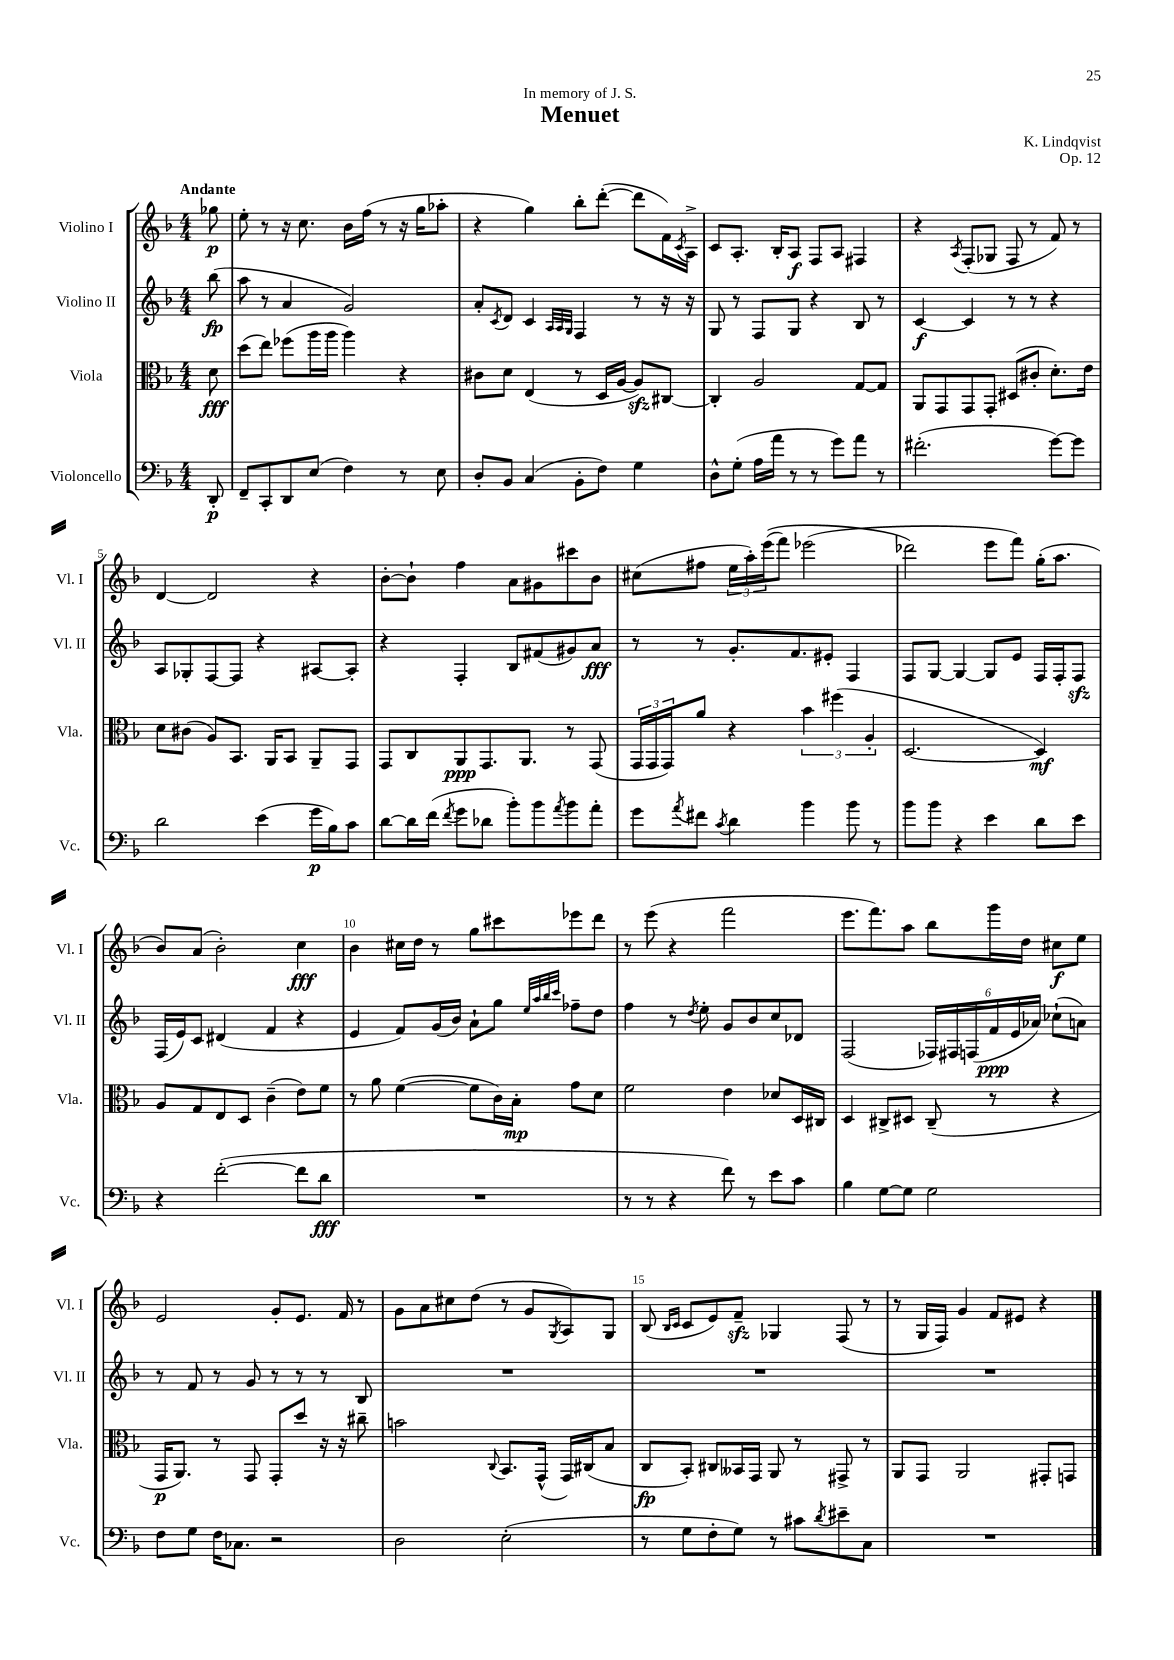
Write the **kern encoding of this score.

**kern	**kern	**kern	**kern
*staff4	*staff3	*staff2	*staff1
*clefF4	*clefC3	*clefG2	*clefG2
*k[b-]	*k[b-]	*k[b-]	*k[b-]
*M4/4	*M4/4	*M4/4	*M4/4
8DD'	8d	(8bb-	8gg-
=	=	=	=
8FF~	(8dd	8aa	8ee'
8CC'	8ee)	8r	8r
8DD	(8ff-	4a	16r
.	.	.	8.cc
(8E	16aa	.	.
.	16aa	.	.
4F)	4aa)	2g)	16b-
.	.	.	(16ff
.	.	.	8r
8r	4r	.	16r
.	.	.	16gg
8E	.	.	8aa-'
=	=	=	=
8D'	8c#	8a'	4r
.	.	8qc	.
8BB-	8d	8d	.
(4C	(4E	4c	4gg)
.	.	32qqA	.
.	.	32qqA	.
.	.	32qqG	.
8BB-'	8r	4F	8bb-'
8F)	16D	.	([8ddd'
.	[16A	.	.
4G	8A])	8r	8ddd]
.	[8C#	16r	16f)
.	.	.	8qc
.	.	16r	16A^
=	=	=	=
8D^^	4C#']	8G	8c
(8G'	.	8r	8.A'
16A	2A	8F	.
16a	.	.	16B-'
8r	.	8G	8A
8r	.	4r	8F
8g)	.	.	8A
8a	[8G	8B-	4F#
8r	8G]	8r	.
=	=	=	=
(2.f#'	8AA	[4c	4r
.	8GG	.	.
.	.	.	8qA
.	8GG	4c]	(8F'
.	8GG'	.	8G-
.	(8D#	8r	8F
.	8c#'	8r	8r
[8g)	8.d')	4r	8f)
8g]	.	.	8r
.	16e	.	.
=	=	=	=
2d	8d	8A	[4d
.	(8c#	8G-'	.
.	8A)	[8F	2d]
.	8.BB-	8F]	.
(4e	.	4r	.
.	16AA	.	.
.	8BB-	.	.
16g	8AA~	[8A#	4r
16B-)	.	.	.
8c	8GG	8A#']	.
=	=	=	=
[8d	8GG	4r	[8b-'
16d]	8C	.	8b-`]
(16f	.	.	.
8qf	.	.	.
8g	8AA	4F'	4ff
8d-	8.GG	.	.
8b-')	.	8B-	8a
.	8.AA	.	.
8b-	.	(8f#	8g#
8qa	.	.	.
8b-	8r	8g#)	8ccc#
8a'	(8GG	8a	8b-
=	=	=	=
8g	24GG	8r	(8cc#
.	24GG	.	.
.	24GG)	.	.
8qa	.	.	.
8f#	8a	8r	8ff#
8qc	.	.	.
4d	4r	8.g'	24ee
.	.	.	24aa')
.	.	.	&((24eee
.	.	.	8fff)
.	.	8.f	.
4b-	6b-	.	(2eee-
.	.	8e#'	.
.	(6ff#	.	.
8b-	.	4F	.
.	6A'	.	.
8r	.	.	.
=	=	=	=
8b-	[2.D	8F	2ddd-&)
8b-	.	[8G	.
4r	.	4G_	.
4e	.	8G]	8eee
.	.	8e	8fff)
8d	4D])	16F	(16gg'
.	.	16F'	8.aa
8e	.	8F	.
=	=	=	=
4r	8A	(16F	8b-)
.	.	16e)	.
.	8G	8c	(8a
([2f'	8E	(4d#	2b-')
.	8D	.	.
.	(4c~	4f	.
8f]	8e)	4r	4cc
8d	8f	.	.
=	=	=	=
1r	8r	4e	4b-
.	8a	.	.
.	([4f	8f)	16cc#
.	.	.	16dd
.	.	(16g	8r
.	.	16b-)	.
.	8f]	8a`	8gg
.	16c)	8gg	8ccc#
.	16B-'	.	.
.	.	32qqee	.
.	.	32qqaa	.
.	.	32qqbb-	.
.	.	32qqccc	.
.	8g	8ff-~	8eee-
.	8d	8dd	8ddd
=	=	=	=
8r	2f	4ff	8r
8r	.	.	(8eee
4r	.	8r	4r
.	.	8qdd	.
.	.	8ee'	.
8f)	4e	8g	2fff
8r	.	8b-	.
8e	8d-	8cc	.
8c	16D	8d-	.
.	16C#	.	.
=	=	=	=
4B-	4D	(2F	8.eee
.	.	.	8.fff)
[8G	8C#^	.	.
8G]	8D#	.	8aa
2G	(8C#~	24F-)	8bb-
.	.	24F#	.
.	.	(24F	.
.	8r	24f	16ggg
.	.	24e	.
.	.	.	16dd
.	.	24a-)	.
.	4r	(8cc-`	8cc#
.	.	8a)	8ee
=	=	=	=
8F	16GG	8r	2e
.	8.AA)	.	.
8G	.	8f	.
16F	8r	8r	.
8.C-	.	.	.
.	8GG	8g	.
2r	8GG'	8r	8g'
.	8dd	8r	8.e
.	16r	8r	.
.	16r	.	16f
.	8cc#~	8B-	8r
=	=	=	=
2D	2b	1r	8g
.	.	.	8a
.	.	.	8cc#
.	.	.	(8dd
.	8qqC	.	.
(2E'	8.BB-	.	8r
.	.	.	8g
.	(16GG^^	.	.
.	.	.	8qG
.	16GG)	.	8A)
.	(16C#	.	.
.	8B-	.	8G
=	=	=	=
8r	8C	1r	(8B-
.	.	.	16qqB-
.	.	.	16qqc
8G	8BB-')	.	8c
8F'	8C#	.	8e)
8G)	16BB--	.	8f~
.	16GG	.	.
8r	8AA	.	4G-
8c#	8r	.	.
8qd	.	.	.
8e#~	8GG#^	.	(8F
8C	8r	.	8r
=	=	=	=
1r	8AA	1r	8r
.	8GG	.	16G
.	.	.	16F)
.	2AA	.	4g
.	.	.	8f
.	.	.	8e#
.	8GG#'	.	4r
.	8GG	.	.
==	==	==	==
*-	*-	*-	*-
